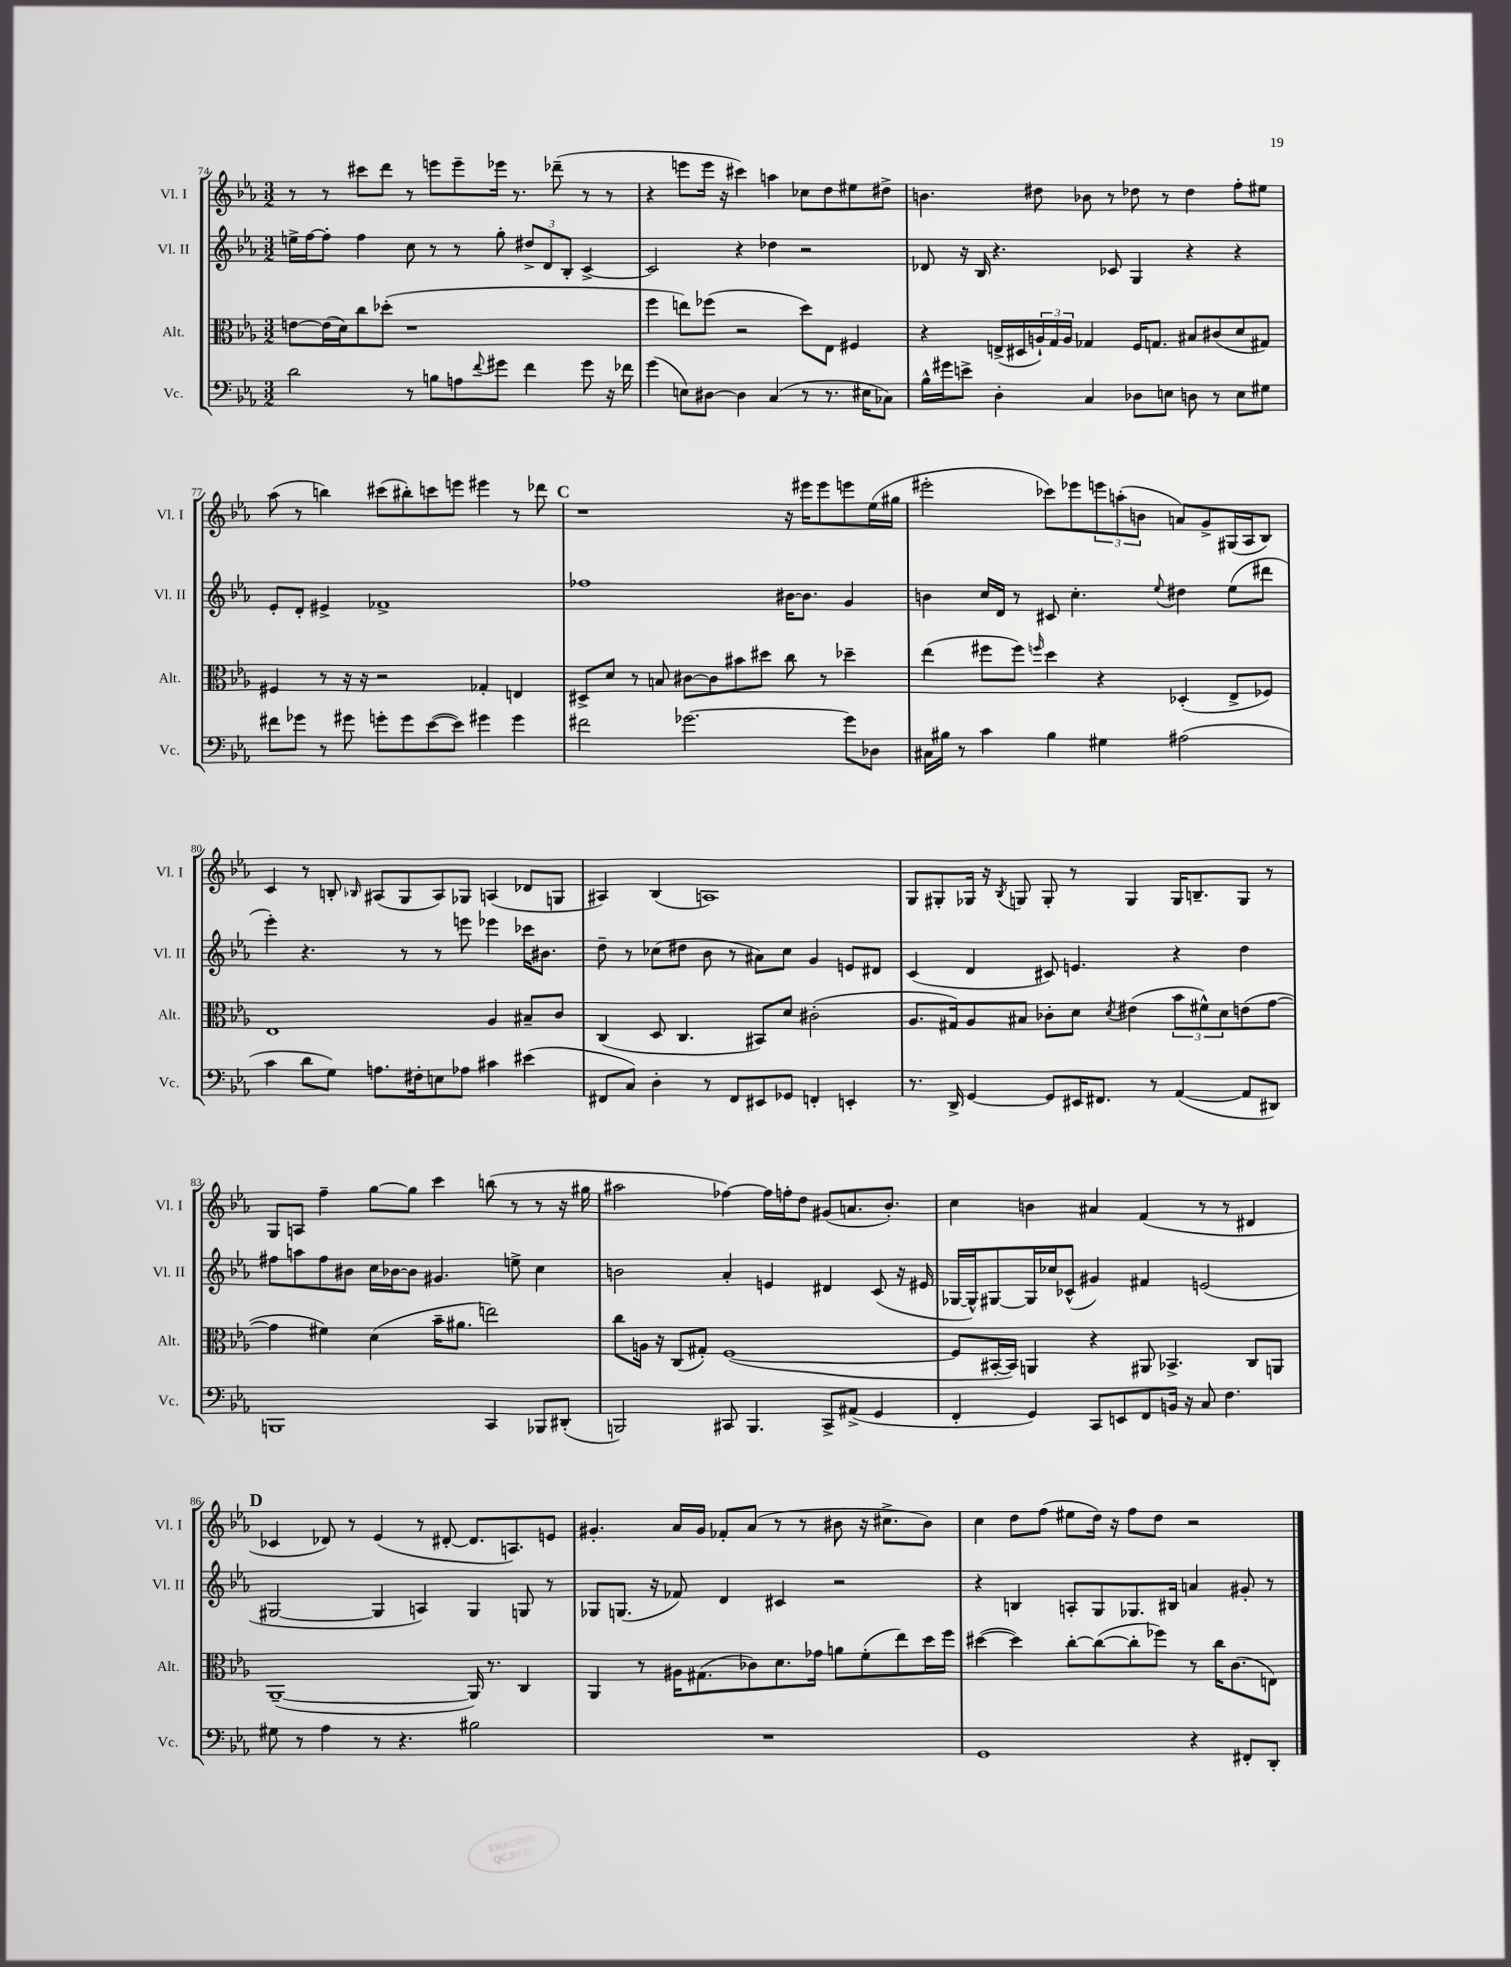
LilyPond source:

<<
\new StaffGroup <<
\new Staff = "s0" \with { instrumentName = "Vl. I" shortInstrumentName = "Vl. I" } {
    \clef treble \key ees \major \numericTimeSignature \time 3/2
    r8 r8 cis'''8 d'''8 r8 e'''8 e'''8-- ees'''16 r8. des'''8--( r8 r8 |
    r4 e'''8 e'''16 r16 cis'''4) a''4 ces''8 d''8 eis''8 dis''8-> |
    b'4. dis''8 bes'8 r8 des''8 r8 des''4 f''8-. eis''8 |
    aes''8( r8 b''4) cis'''8( bis''8-.) c'''8 e'''8 eis'''4 r8 des'''8 |
    \mark \markup { \bold "C" } r1 r16 eis'''16 eis'''8 e'''8 ees''16( gis''16 |
    eis'''2-. ces'''8) ees'''8 \tuplet 3/2 { e'''8 a''8-.( b'8 } a'8) g'8-> gis16( aes16 bes8) |
    c'4 r8 b8-. \grace { bes16 } ais8( g8 ais8) ges8 a4( des'8 g8 |
    ais4) bes4( a1) |
    g8 gis8-. ges16 r16 \acciaccatura { bes8 } g8 g8-. r8 g4 g16 b8.-- g8 r8 |
    g8 a8 f''4-- g''8~ g''8 c'''4 b''8( r8 r8 r16 gis''16 |
    ais''2 fes''4~) fes''16 f''16-. d''8 gis'8( a'8. bes'8.-.) |
    c''4 b'4 ais'4 f'4( r8 r8 dis'4 |
    \mark \markup { \bold "D" } ces'4 des'8) r8 ees'4( r8 dis'8~-. dis'8. a8.) e'8 |
    gis'4.-. aes'16 gis'16 fes'8-. aes'8( r8 r8 bis'8 r16 cis''8.-> bis'8) |
    c''4 d''8 f''8( eis''8 d''16) r16 f''8 d''8 r2 \bar "|." |
}
\new Staff = "s1" \with { instrumentName = "Vl. II" shortInstrumentName = "Vl. II" } {
    \clef treble \key ees \major \numericTimeSignature \time 3/2
    e''16-> f''16~ f''8-. f''4 c''8 r8 r8 g''8-. \tuplet 3/2 { dis''8-> d'8 bes8-. } c'4~-> |
    c'2 r4 des''4 r2 |
    des'8 r16 bes16 r4. ces'8 g4 r4 r4 |
    ees'8-. d'8-. eis'4-> fes'1-> |
    \mark \markup { \bold "C" } fes''1 bis'16~ bis'8. g'4 |
    b'4 c''16 d'16 r8 cis'8 c''4.-. \appoggiatura { ees''8 } dis''4 ees''8( dis'''8 |
    ees'''4-.) r4. r8 r8 e'''8 ees'''4 ces'''16 bis'8. |
    d''8-- r8 ces''8( dis''8 bes'8 r8 ais'8) ces''8 g'4 e'8 dis'8 |
    c'4( d'4 cis'8) e'4. r4 d''4 |
    fis''8 a''8 fis''8 bis'8 c''16 bes'16~ bes'8 gis'4. e''8-> c''4 |
    b'2 aes'4-. e'4 dis'4 c'8( r16 eis'16 |
    ges16~ ges16-^) gis8~ gis16 ces''16 ces'8-^( gis'4) fis'4 e'2( |
    \mark \markup { \bold "D" } gis2~ gis4 a4) gis4 g8 r8 |
    ges8 g8.( r16 fes'8) d'4 cis'4 r2 |
    r4 b4 a8-. g8 ges8. bis16 a'4 gis'8-. r8 \bar "|." |
}
\new Staff = "s2" \with { instrumentName = "Alt." shortInstrumentName = "Alt." } {
    \clef alto \key ees \major \numericTimeSignature \time 3/2
    e'8~ e'16( d'16) c''8 des''8-.( r1 |
    f''4 e''8) fes''8( r2 d''8) ees8 fis4 |
    r4 e16->( dis16 \tuplet 3/2 { a16-!) g16 a16 } ges4 f16 g8. bis8 cis'8( d'8 gis8) |
    fis4 r8 r16 r16 r2 ges4-. e4 |
    \mark \markup { \bold "C" } dis8-> d'8 r8 b8 cis'8~ cis'8 bis'8 dis''8 c''8 r8 des''4-- |
    ees''4( fis''8 fis''8) \grace { f''16 } d''4 r4 des4-.( ees8-> fes8) |
    ees1 aes4 bis8-- c'8 |
    c4( d8 c4. bis,8) d'8 cis'2-.( |
    aes8. gis16) aes8 bis8 ces'8-. d'8 \acciaccatura { d'8 } eis'4( \tuplet 3/2 { bes'8 fis'8-^) d'8 } e'8( g'8~ |
    g'4 fis'4) d'4( bes'16-- ais'8. e''2) |
    c''8 a16 r16 c8( gis8-.) f1~( |
    f8 bis,16~-. bis,16) a,4 r4 ais,8 bes,4.-> c8 a,8 |
    \mark \markup { \bold "D" } aes,1~--( aes,16) r8. c4 |
    aes,4 r8 ais16 gis8.( ces'8) d'8. ges'16 a'8 f'8-.( ees''8) d''16 f''16 |
    dis''4~( dis''4) c''8~-. c''8~( c''8-. fes''8) r8 c''16 c'8.( e8) \bar "|." |
}
\new Staff = "s3" \with { instrumentName = "Vc." shortInstrumentName = "Vc." } {
    \clef bass \key ees \major \numericTimeSignature \time 3/2
    d'2 r8 b8 a8 \appoggiatura { f'8 } gis'8 f'4 gis'8 r16 fes'16 |
    g'4( e8) dis8~ dis4 c4( r8 r8. eis16 ces8) |
    bes16-^ gis'16 e'8-> d4-. c4 des8 e8 d8 r8 e8 gis8 |
    fis'8 ges'8 r8 gis'8 g'8-. g'8 ees'8~( ees'8) gis'4 gis'4 |
    \mark \markup { \bold "C" } fis'2 ges'2.~ ges'8 des8 |
    cis16 bis16 r8 c'4 bis4 gis4 ais2( |
    c'4 d'8 g8) a8. fis16-. e8 aes8 cis'4 eis'4( |
    fis,8 c8) d4-. r8 fis,8 eis,8 ges,8 f,4-. e,4-. |
    r8. d,16-> g,4~ g,8 eis,16 fis,8. r8 aes,4~( aes,8 dis,8) |
    b,,1 c,4 bes,,8 dis,8-.( |
    b,,2) cis,8 b,,4. cis,8-> ais,8->( g,4 |
    f,4-. g,4) c,8 e,8 f,8 b,16 r16 c8 f4. |
    \mark \markup { \bold "D" } gis8 r8 aes4 r8 r4. bis2 |
    R1. |
    g,1 r4 fis,8-. d,8-. \bar "|." |
}
>>
>>
\layout { \context { \Score currentBarNumber = #74 } }
